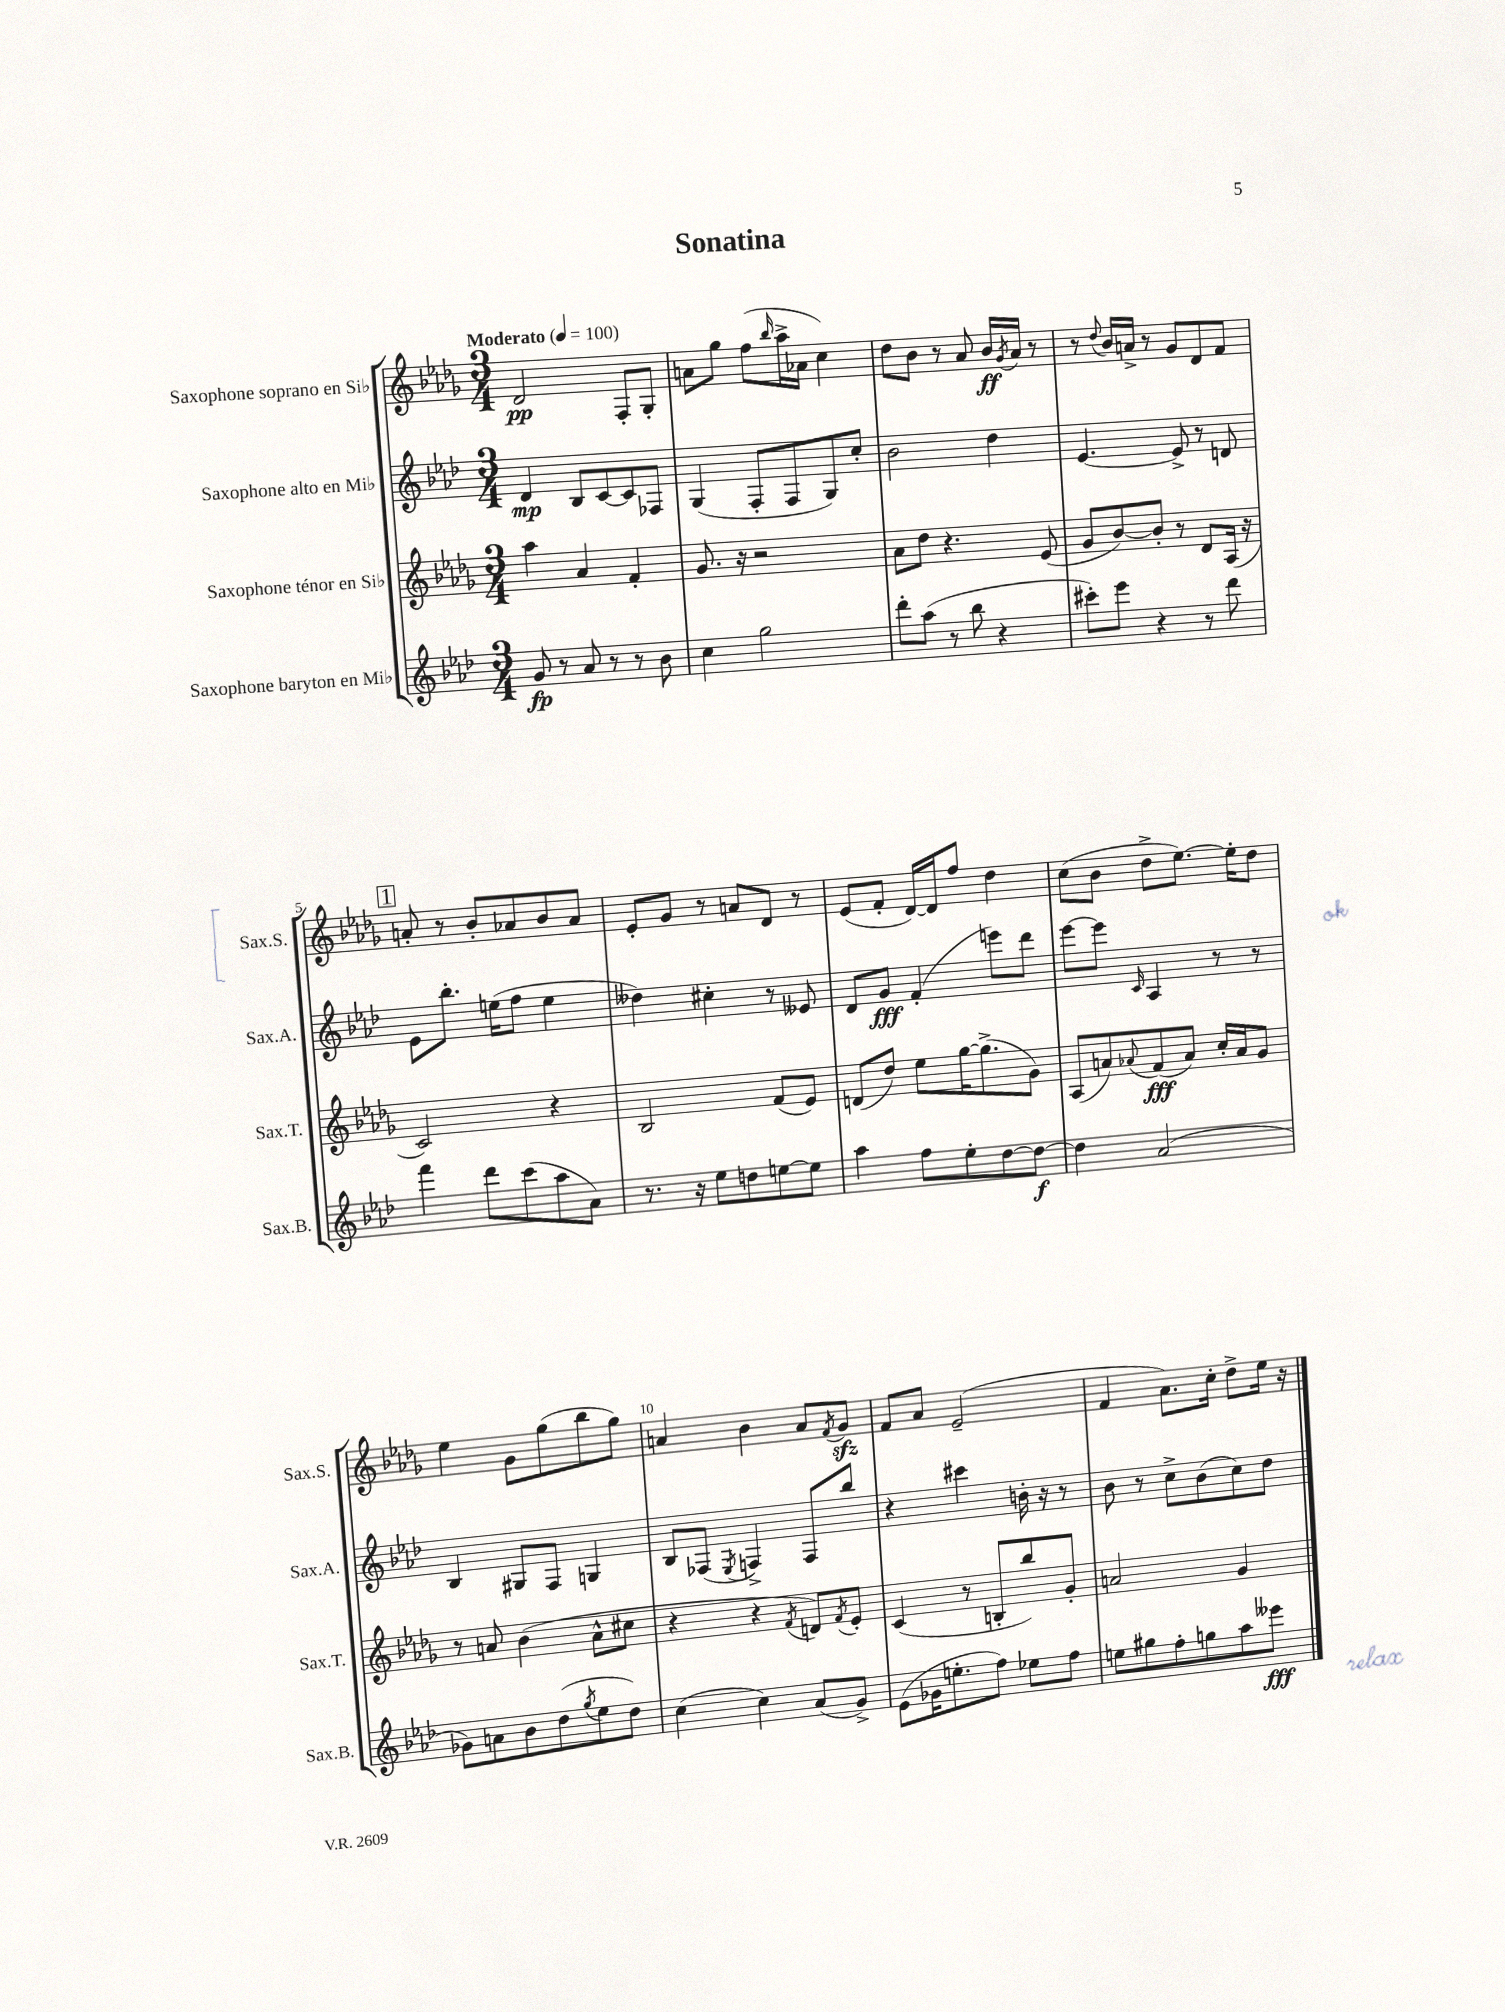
\header { title = "Sonatina" }
<<
\new StaffGroup <<
\new Staff = "s0" \with { instrumentName = "Saxophone soprano en Sib" shortInstrumentName = "Sax.S." } {
    \clef treble \key des \major \numericTimeSignature \time 3/4 \tempo "Moderato" 4 = 100
    des'2\pp f8-. ges8-. |
    a'8 ges''8 f''8( \grace { bes''16 } aes''16-> aes'16 c''4) |
    des''8 bes'8 r8 aes'8 bes'16\ff \acciaccatura { ges'8 } aes'16 r8 |
    r8 \appoggiatura { des''8 } bes'16 a'16-> r8 ges'8 des'8 f'8 |
    \mark \markup { \box "1" } a'8-. r8 bes'8-. aes'8 bes'8 aes'8 |
    ees'8-. ges'8 r8 a'8 des'8 r8 |
    ees'8( f'8-. des'16~) des'16 f''8 des''4 |
    c''8( bes'8 des''8-> ees''8.~) ees''16-. des''8 |
    ees''4 ges'8 ges''8( bes''8 ges''8) |
    a'4 bes'4 a'8 \acciaccatura { f'8 } ges'8\sfz |
    f'8 aes'8 ees'2--( |
    f'4 aes'8.) c''16-. des''8-> ees''16 r16 \bar "|." |
}
\new Staff = "s1" \with { instrumentName = "Saxophone alto en Mib" shortInstrumentName = "Sax.A." } {
    \clef treble \key aes \major \numericTimeSignature \time 3/4
    des'4\mp bes8 c'8~ c'8 fes8 |
    g4( f8-. f8 g8) c''8-. |
    bes'2 des''4 |
    ees'4.~ ees'8-> r8 d'8 |
    \mark \markup { \box "1" } ees'8 bes''8.-. e''16( f''8 e''4 |
    deses''4) cis''4-. r8 eeses'8 |
    des'8 g'8\fff f'4-.( e'''8) des'''8 |
    ees'''8~ ees'''8 \grace { c'16 } aes4 r8 r8 |
    bes4 gis8 f8 g4 |
    bes8 fes8( \acciaccatura { ees8 } f4->) f8 bes''8 |
    r4 cis'''4 b'16-. r16 r8 |
    bes'8 r8 c''8-> bes'8( c''8) des''8 \bar "|." |
}
\new Staff = "s2" \with { instrumentName = "Saxophone ténor en Sib" shortInstrumentName = "Sax.T." } {
    \clef treble \key des \major \numericTimeSignature \time 3/4
    aes''4 aes'4 f'4-. |
    ges'8. r16 r2 |
    aes'8 des''8 r4. ees'8( |
    ges'8 bes'8~) bes'8-. r8 des'8 aes16( r16 |
    \mark \markup { \box "1" } c'2) r4 |
    bes2 f'8( ees'8) |
    d'8( des''8) ees''8 ges''16~ ges''8.->( ges'8) |
    aes8( a'8) \appoggiatura { aes'8 } f'8\fff( aes'8) c''16-. aes'16 ges'8 |
    r8 a'8 bes'4( a'8-^ cis''8 |
    r4 r4 \acciaccatura { f'8 } d'8) \acciaccatura { f'8 } ees'8-. |
    c'4( r8 b8-. bes''8) ges'8-. |
    a'2 ges'4 \bar "|." |
}
\new Staff = "s3" \with { instrumentName = "Saxophone baryton en Mib" shortInstrumentName = "Sax.B." } {
    \clef treble \key aes \major \numericTimeSignature \time 3/4
    g'8\fp r8 aes'8 r8 r8 bes'8 |
    c''4 g''2 |
    des'''8-. aes''8( r8 bes''8 r4 |
    cis'''8-.) ees'''8 r4 r8 des'''8 |
    \mark \markup { \box "1" } f'''4 des'''8 c'''8( aes''8 aes'8) |
    r8. r16 ees''8 d''8 e''8~ e''8 |
    aes''4 f''8 ees''8-. des''8~ des''8~\f |
    des''4 aes'2( |
    ges'8) a'8 bes'8 des''8( \acciaccatura { g''8 } ees''8 des''8) |
    c''4( c''4) aes'8( g'8->) |
    ees'8( ges'16 e''8.-. f''8) ees''8 f''8 |
    e''8 gis''8 f''8-. g''8 aes''8 eeses'''8\fff \bar "|." |
}
>>
>>
\layout { \context { \Score \override BarNumber.break-visibility = ##(#f #t #t) barNumberVisibility = #(every-nth-bar-number-visible 5) } }
